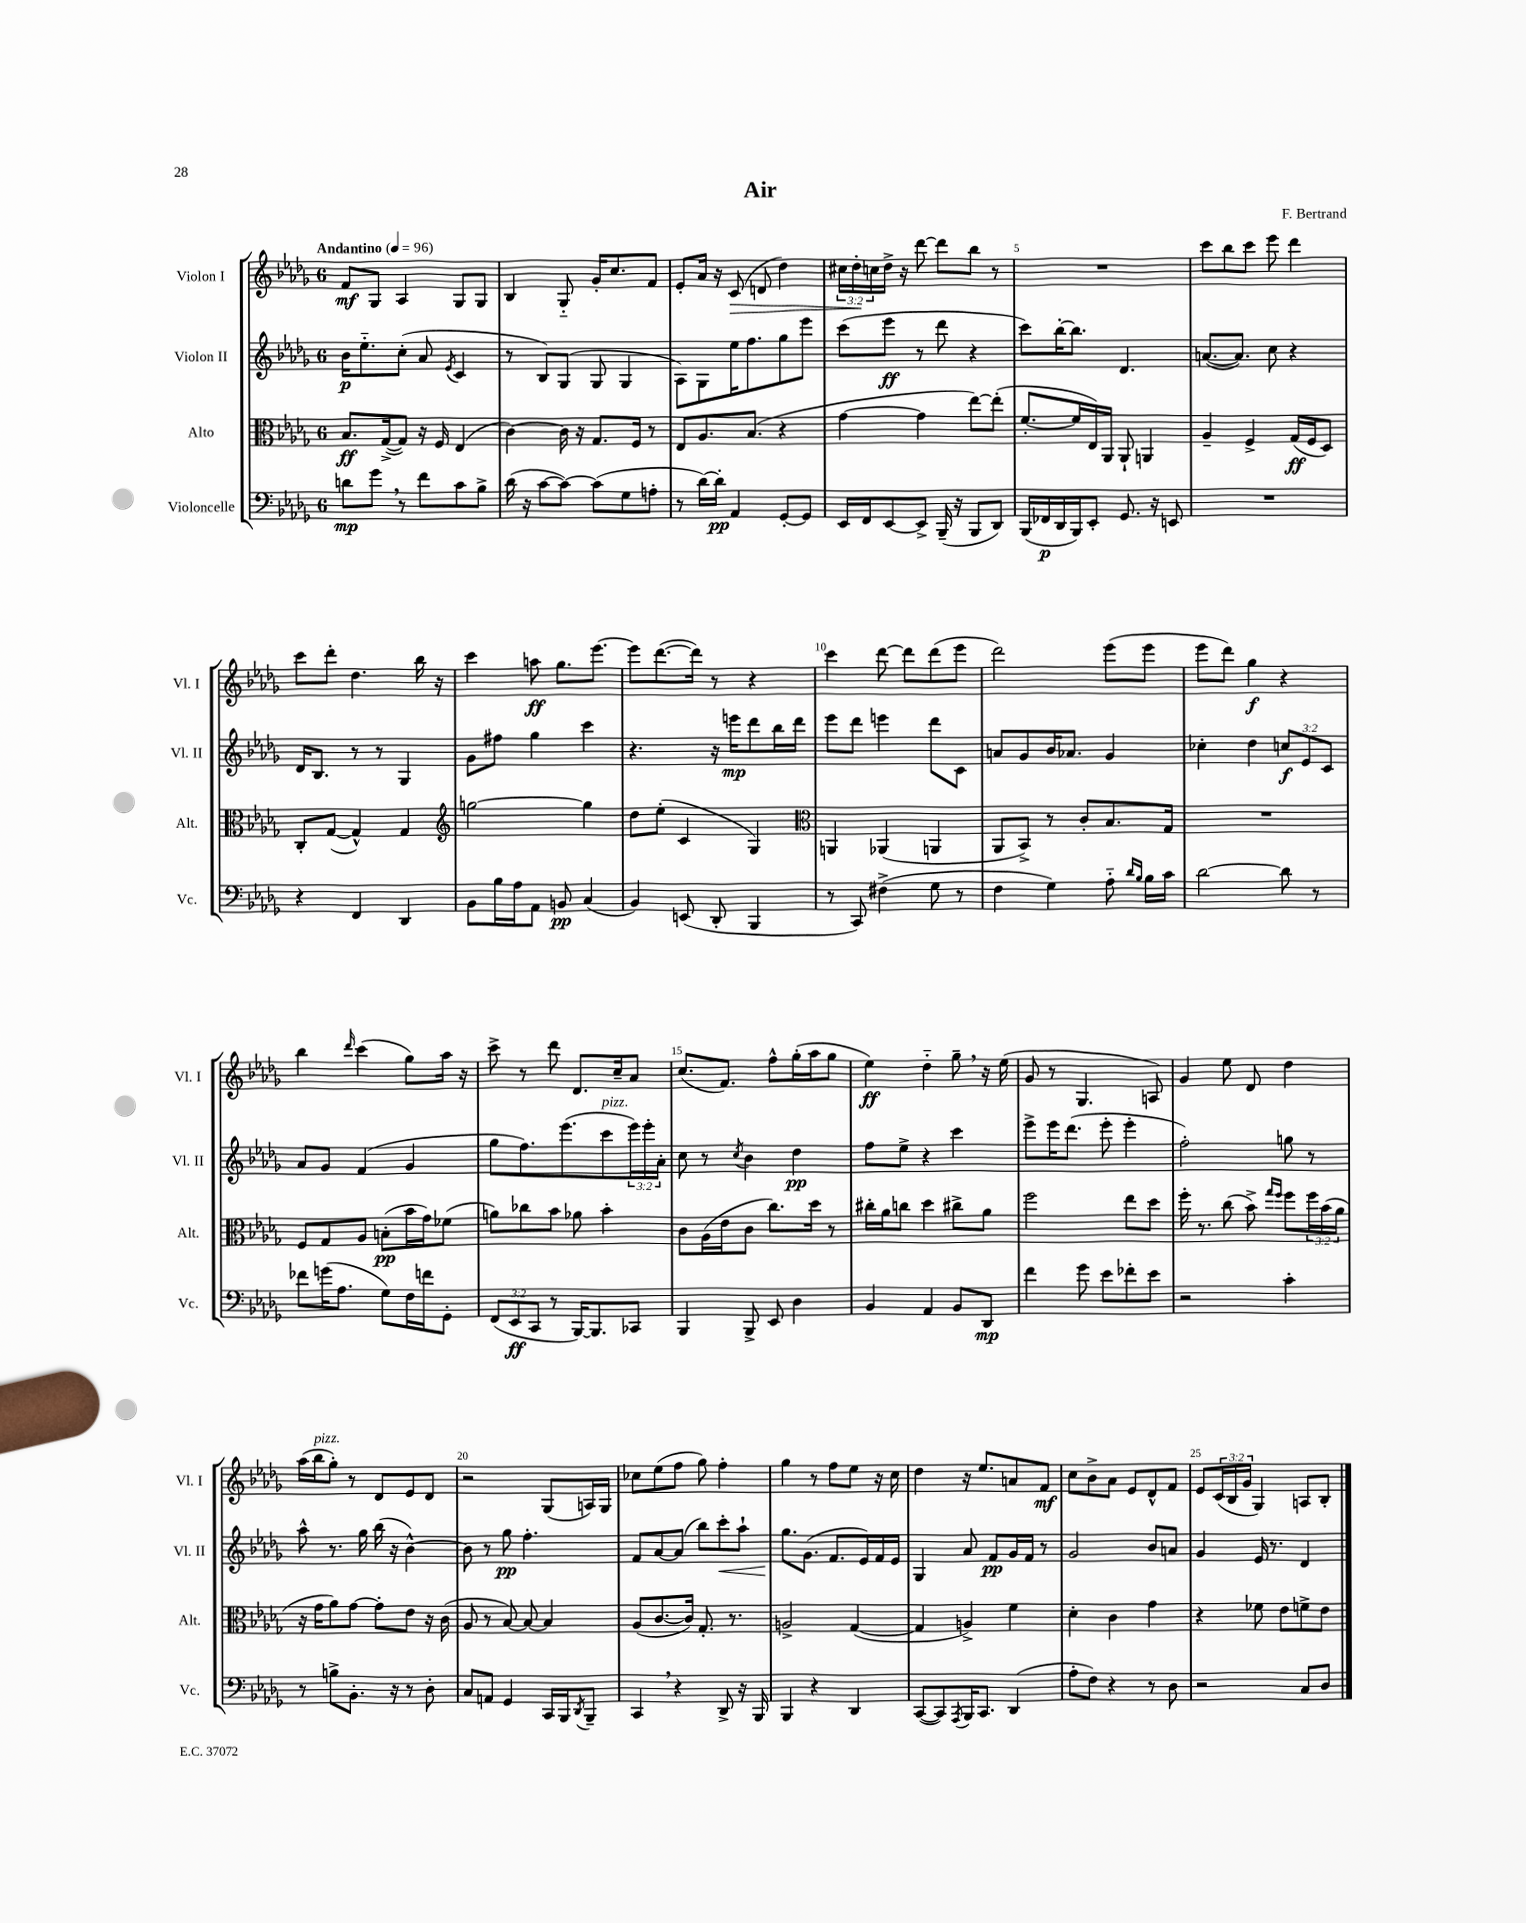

**kern	**kern	**kern	**kern
*staff4	*staff3	*staff2	*staff1
*clefF4	*clefC3	*clefG2	*clefG2
*k[b-e-a-d-g-]	*k[b-e-a-d-g-]	*k[b-e-a-d-g-]	*k[b-e-a-d-g-]
*M6/8	*M6/8	*M6/8	*M6/8
*MM96	*MM96	*MM96	*MM96
8d	8.B-	16b-	8f
.	.	8.ee-'~	.
8g-	.	.	8G-
.	([16G-^	.	.
8r	8G-])	(8cc'	4A-
8f	16r	8a-	.
.	16F	.	.
.	.	8qe-	.
8c	(4E-	4c	8G-
8B-^	.	.	8G-
=	=	=	=
(16d-	[4c)	8r	4B-
16r	.	.	.
[8c	.	8B-)	.
8c_)	16c]	(8G-	8G-'~
.	16r	.	.
(8c]	8.G-	8G-	16g-'
.	.	.	8.cc
8G-	.	4G-	.
.	16F	.	.
8A'	8r	.	8f
=	=	=	=
8r	8E-	8A-)	8e-'
[16d-)	8.A-	8G-	16a-
16d-']	.	.	16r
4AA-	.	16ee-	(8c
.	(8.B-	8.ff	.
.	.	.	8d
[8GG-'	4r	8gg-	4dd-)
8GG-]	.	8eee-	.
=	=	=	=
16EE-	[4g-	(8ccc	24cc#
.	.	.	24dd-'
16FF	.	.	.
.	.	.	24cc
[8EE-	.	8eee-	16dd-^
.	.	.	16r
8EE-^]	4g-]	8r	[8ddd-
(16BBB-~	.	8ddd-	8ddd-]
16r	.	.	.
8BBB-	[8ee-)	4r	8bb-
8DD-)	(8ee-']	.	8r
=	=	=	=
(16BBB-	[8.f'	8ccc)	2.r
16FF-	.	.	.
16DD-	.	[16bb-'	.
16BBB-)	16f]	8.bb-]	.
8EE-'	16E-)	.	.
.	16AA-	.	.
8.GG-	8AA-`	4.d-	.
.	4AA	.	.
16r	.	.	.
8EE	.	.	.
=	=	=	=
2.r	4A-~	([8.a	8ccc
.	.	.	8bb-
.	.	8.a])	.
.	4F^	.	8ccc
.	.	8cc	8eee-
.	(16G-	4r	4ddd-
.	16F	.	.
.	8D-)	.	.
=	=	=	=
4r	8C'	16d-	8ccc
.	.	8.B-	.
.	([8G-	.	8ddd-'
4FF	4G-^^])	8r	4.dd-
.	.	8r	.
4DD-	4G-	4G-	.
.	.	.	16bb-
.	.	.	16r
=	=	=	=
*	*clefG2	*	*
8BB-	[2gg	8g-	4ccc
16B-	.	8ff#	.
16A-	.	.	.
8AA-	.	4gg-	8aa
8BB	.	.	8.gg-
(4C	4gg]	4ccc	.
.	.	.	[8.eee-
=	=	=	=
4BB-)	8dd-	4.r	8eee-]
.	(8ee-'	.	([8.ddd-
(8EE	4c	.	.
.	.	.	16ddd-])
8DD-'	.	16r	8r
.	.	16eee	.
4BBB-	4G-)	8ddd-	4r
.	.	16bb-	.
.	.	16ddd-	.
=	=	=	=
*	*clefC3	*	*
8r	4AA	8eee-	4ccc
8CC)	.	8ddd-	.
(4F#^	(4AA-	4eee	[8ddd-
.	.	.	8ddd-]
8G-	4AA	8ddd-	(8ddd-
8r	.	8c	8eee-
=	=	=	=
4F	8AA-	8a	2ddd-)
.	8BB-^)	8g-	.
4G-)	8r	16b-	.
.	.	8.a-	.
.	8c'	.	.
8A-'~	8.B-	4g-	(8eee-
16qqd-	.	.	.
16qqB-	.	.	.
16B-	.	.	8eee-
16c	16G-	.	.
=	=	=	=
[2d-	2.r	4cc-'	8eee-
.	.	.	8ddd-)
.	.	4dd-	4gg-
8d-]	.	12cc	4r
.	.	12e-	.
8r	.	.	.
.	.	12c	.
=	=	=	=
8f-	8F	8a-	4bb-
(16g	8G-	8g-	.
8.A-	.	.	.
.	.	.	16qqddd-
.	8A-	(4f	(4ccc
8G-)	(8B'	.	.
16F	16b-	4g-	8gg-)
16f	16g-)	.	.
8GG-'	(8f-	.	16aa-
.	.	.	16r
=	=	=	=
(12FF	8a)	8gg-	8ccc^
12EE-	.	.	.
.	8cc-	8.ff)	8r
12CC	.	.	.
8r	8b-	.	8ddd-
.	.	(8.eee-	.
[16BBB-)	8a-	.	8.d-
8.BBB-]	.	.	.
.	4b-'	8ccc	.
.	.	.	16cc~
8CC-	.	24eee-)	8a-
.	.	24eee-'	.
.	.	24a-'	.
=	=	=	=
4BBB-	8c	8cc	(8.cc
.	(16A-	8r	.
.	16e-	.	8.f)
.	.	8qcc	.
8BBB-^	8c	4b-	.
8EE-	8.cc)	.	8ff^^
4D-	.	4dd-	(16gg-'
.	16dd-	.	16aa-
.	8r	.	8gg-
=	=	=	=
4BB-	16cc#'	8ff	4ee-)
.	16a-	.	.
.	8cc	8ee-^	.
4AA-	4dd-	4r	4dd-'~
8BB-	8cc#^	4ccc	8gg-~
8DD-	8a-	.	16r
.	.	.	(16ee-
=	=	=	=
4f	2ff	8eee-^	8g-
.	.	16eee-	8r
.	.	(8.ddd-	.
8g-	.	.	4.G-
8e-	.	8eee-'	.
8f-'	8ee-	4eee-'	.
8e-	8dd-	.	8A)
=	=	=	=
2r	16ff'	2ff')	4g-
.	8.r	.	.
.	(8cc	.	8ee-
.	8b-^)	.	8d-
.	16qqgg-	.	.
.	16qqff	.	.
4c'	8ff	8gg	4dd-
.	24ff	8r	.
.	(24b-	.	.
.	24a-	.	.
=	=	=	=
8r	16r	8aa-^^	(16aa-
.	16g-	.	16bb-
8B^	8a-)	8.r	8gg-')
8.BB-'	[8g-	.	8r
.	.	16gg-	.
.	8g-']	(16bb-	8d-
16r	.	16r	.
8r	8e-	[4b-^^)	8e-
8D-'	16r	.	8d-
.	(16c	.	.
=	=	=	=
8C	8A-	8b-]	2r
8AA	8r	8r	.
4GG-	[8B-)	8gg-	.
.	8B-_	4.ff'	.
16CC	4B-]	.	(8G-
16BBB-	.	.	.
8qDD-	.	.	.
8BBB-~	.	.	16A)
.	.	.	16G-
=	=	=	=
4CC	(8A-	8f	8cc-
.	[8.c	[8a-	(8ee-
4r	.	(8a-]	8ff
.	16c])	.	.
.	8.G-'	8bb-)	8gg-)
8DD-^	.	8ccc'	4ff'
.	8.r	.	.
16r	.	8aa-`	.
16BBB-	.	.	.
=	=	=	=
4BBB-	2A^	8.gg-	4gg-
.	.	(8.g-	.
4r	.	.	8r
.	.	8.f	8ff
4DD-	([4G-	.	8ee-
.	.	16e-)	.
.	.	16f	16r
.	.	16e-	16cc
=	=	=	=
([8CC	4G-]	4G-	4dd-
8CC])	.	.	.
8qAAA-	.	.	.
16BBB-	4A^)	8a-	16r
8.CC	.	.	8.ee-
.	.	8f	.
(4DD-	4f	16g-	8a
.	.	16f	.
.	.	8r	8f
=	=	=	=
8A-'	4d-'	2g-	8cc
8F)	.	.	8b-^
4r	4c	.	8a-
.	.	.	8e-
8r	4g-	8b-	8d-^^
8D-	.	8a	8f
=	=	=	=
2r	4r	4g-	8e-
.	.	.	(24c
.	.	.	24B-
.	.	.	24g-
.	8f-	16e-	4G-)
.	.	8.r	.
.	8e-	.	.
8C	8f^	4d-	8A
8D-	8e-	.	8B-'
==	==	==	==
*-	*-	*-	*-
